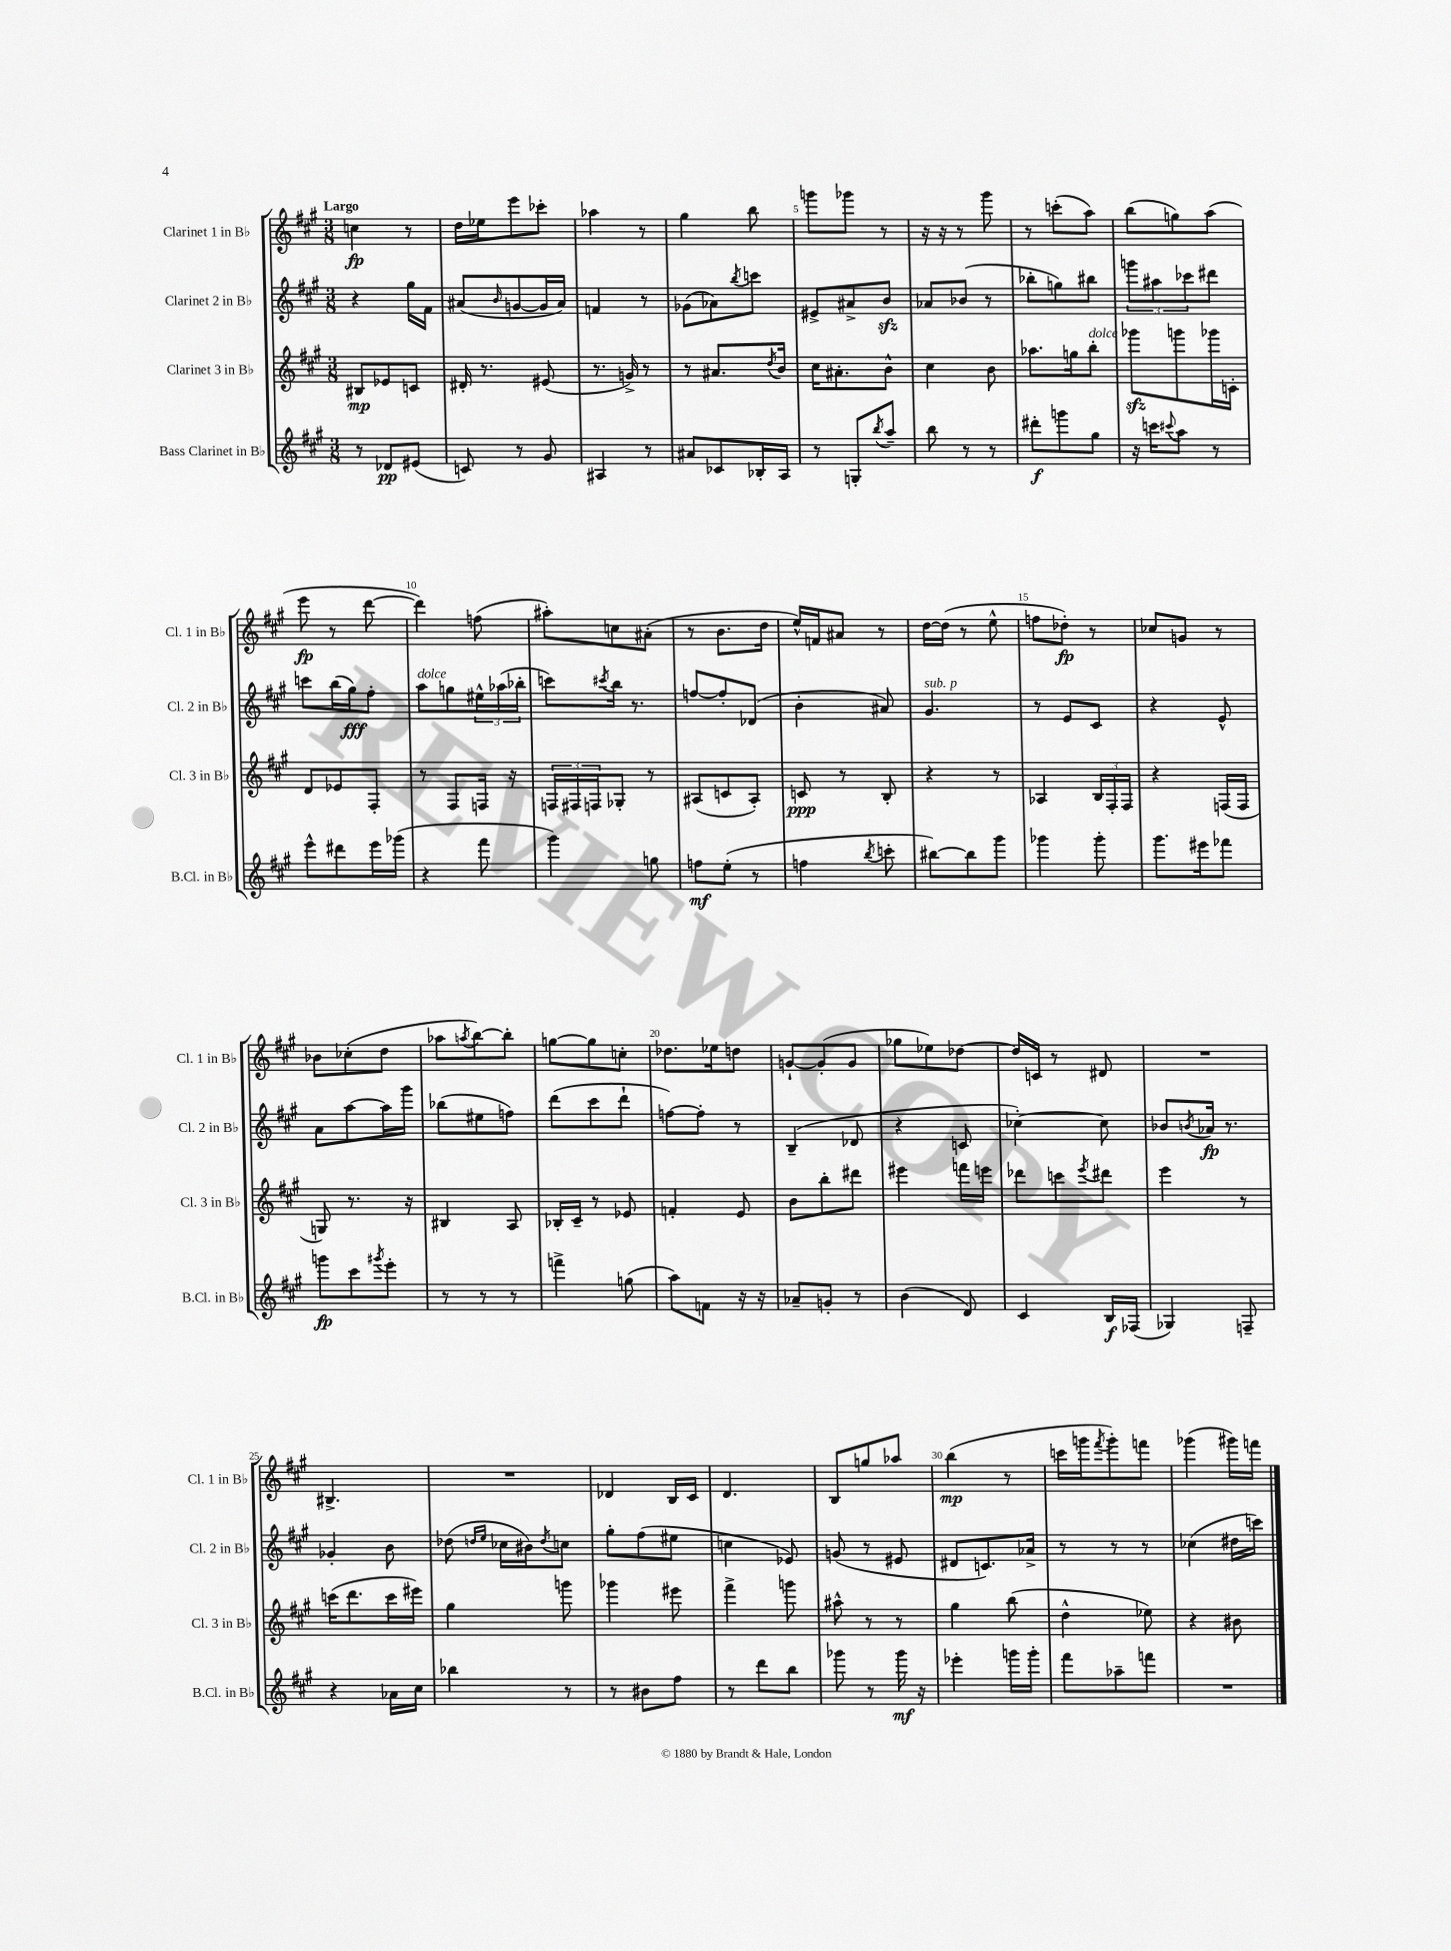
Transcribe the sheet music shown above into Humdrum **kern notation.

**kern	**dynam	**kern	**dynam	**kern	**dynam	**kern	**dynam
*part4	*part4	*part3	*part3	*part2	*part2	*part1	*part1
*staff4	*staff4	*staff3	*staff3	*staff2	*staff2	*staff1	*staff1
*I"Bass Clarinet in B♭	*	*I"Clarinet 3 in B♭	*	*I"Clarinet 2 in B♭	*	*I"Clarinet 1 in B♭	*
*I'B.Cl. in B♭	*	*I'Cl. 3 in B♭	*	*I'Cl. 2 in B♭	*	*I'Cl. 1 in B♭	*
*clefG2	*	*clefG2	*	*clefG2	*	*clefG2	*
*k[f#c#g#]	*	*k[f#c#g#]	*	*k[f#c#g#]	*	*k[f#c#g#]	*
*M3/8	*	*M3/8	*	*M3/8	*	*M3/8	*
=1	=1	=1	=1	=1	=1	=1	=1
!	!	!	!	!	!	!LO:TX:a:B:t=Largo	!
8r	.	8B#X/L	mp	4r	.	4ccn\	fp
8d-X/L	pp	8e-X/	.	.	.	.	.
(8e#X/J	.	8cn/J	.	16gg#\LL	.	8r	.
.	.	.	.	16f#\JJ	.	.	.
=2	=2	=2	=2	=2	=2	=2	=2
8cn/)	.	16d#X'/	.	(8a#X/L	.	16dd\LL	.
.	.	8.r	.	.	.	16ee-X\J	.
.	.	.	.	16qqb/	.	.	.
8r	.	.	.	[8gn/	.	8eee\	.
8g#/	.	(8e#X/	.	16g/L]	.	8ccc-X'\J	.
.	.	.	.	16a#/JJ)	.	.	.
=3	=3	=3	=3	=3	=3	=3	=3
4A#X/	.	8.r	.	4fn/	.	4aa-X\	.
.	.	16gn^/)	.	.	.	.	.
8r	.	8r	.	8r	.	8r	.
=4	=4	=4	=4	=4	=4	=4	=4
8a#X/L	.	8r	.	(8g-X\L	.	4gg#\	.
8c-X/	.	8.a#X/L	.	8a-X\)	.	.	.
.	.	.	.	8qbb/	.	.	.
16B-X'/L	.	.	.	8cccn\J	.	8bb\	.
.	.	8qdd/	.	.	.	.	.
16A/JJ	.	16b/Jk	.	.	.	.	.
=5	=5	=5	=5	=5	=5	=5	=5
8r	.	16cc#\KL	.	8e#X^/L	.	8gggn\L	.
.	.	8.a#X'\	.	.	.	.	.
8Gn'/L	.	.	.	8a#X^/	.	8ggg-X\J	.
8qbb/	.	.	.	.	.	.	.
8aa~/J	.	8b^^\J	.	8bzz/J	.	8r	.
=6	=6	=6	=6	=6	=6	=6	=6
8bb\	.	4cc#\	.	8a-X/L	.	16r	.
.	.	.	.	.	.	16r	.
8r	.	.	.	(8b-X/J	.	8r	.
8r	.	8b\	.	8r	.	8ggg#\	.
=7	=7	=7	=7	=7	=7	=7	=7
8ddd#X'\L	f	8.aa-X\L	.	8bb-X'\L	.	8r	.
8gggn\	.	.	.	8ggn\)	.	(8cccn'\L	.
.	.	16ggn\k	.	.	.	.	.
!	!	!LO:TX:a:i:t=dolce	!	!	!	!	!
8gg#\J	.	8bb'\J	.	8bb#X\J	.	8aa\J)	.
=8	=8	=8	=8	=8	=8	=8	=8
16r	.	8ggg-Xzz\L	.	12gggn\L	.	(8bb\L	.
16cccn\KL	.	.	.	.	.	.	.
.	.	.	.	12aa#X\	.	.	.
8qqccc#X/	.	.	.	.	.	.	.
8aa\J	.	8gggn\	.	.	.	8ggn\)	.
.	.	.	.	12ccc-X\	.	.	.
8r	.	16ggg-X\L	.	8ddd#X\J	.	(8aa\J	.
.	.	16cn'\JJ	.	.	.	.	.
!!LO:LB:g=z
=9	=9	=9	=9	=9	=9	=9	=9
8eee^^\L	.	8d/L	.	8cccn\L	.	8eee\	fp
8ddd#X\	.	8e-X/	.	(16bb\L	.	8r	.
.	.	.	.	16gg#\J)	fff	.	.
16eee\L	.	8F#'/J	.	8ff#'\J	.	[8ddd\	.
(16ggg-X\JJ	.	.	.	.	.	.	.
=10	=10	=10	=10	=10	=10	=10	=10
!	!	!	!	!LO:TX:a:i:t=dolce	!	!	!
4r	.	8r	.	8aa\L	.	4ddd\])	.
.	.	8F#/L	.	8ggn\	.	.	.
8fff#\	.	16Fn/Jk	.	24ee#X^^\L	.	(8ffn\	.
.	.	.	.	(24aa-X\	.	.	.
.	.	16r	.	.	.	.	.
.	.	.	.	24bb-X'\JJ	.	.	.
=11	=11	=11	=11	=11	=11	=11	=11
4ggg#\)	.	24Fn/LL	.	8cccn\L)	.	8aa#X'\L)	.
.	.	24F#X/	.	.	.	.	.
.	.	24Fn/J	.	.	.	.	.
.	.	.	.	8qccc#X/	.	.	.
.	.	8G-X'/J	.	16bb\Jk	.	8ccn\	.
.	.	.	.	8.r	.	.	.
8ggn\	.	8r	.	.	.	(8a#X'\J	.
=12	=12	=12	=12	=12	=12	=12	=12
8ffn\L	mf	(8A#X/L	.	[8ffn/L	.	8r	.
(8ee'\J	.	8cn/	.	8ff'/]	.	8.b\L	.
8r	.	8A#'/J)	.	(8d-X/J	.	.	.
.	.	.	.	.	.	16dd\Jk	.
=13	=13	=13	=13	=13	=13	=13	=13
4ffn\	.	8cn/	ppp	4b'\	.	16ee^^/LL)	.
.	.	.	.	.	.	16fn/J	.
.	.	8r	.	.	.	8a#X/J	.
8qbb/	.	.	.	.	.	.	.
8cccn'\	.	8B'/	.	8a#X/)	.	8r	.
=14	=14	=14	=14	=14	=14	=14	=14
!	!	!	!	!LO:TX:a:i:t=sub. p	!	!	!
[8bb#X\L)	.	4r	.	4.g#/	.	[16dd\LL	.
.	.	.	.	.	.	(16dd\JJ]	.
8bb#\]	.	.	.	.	.	8r	.
8ggg#\J	.	8r	.	.	.	8ee^^\	.
=15	=15	=15	=15	=15	=15	=15	=15
4ggg-X\	.	4A-X/	.	8r	.	8ffn\L	.
.	.	.	.	8e/L	.	8dd-X'\J)	fp
8ggg-'\	.	24B/LL	.	8c#/J	.	8r	.
.	.	24F#'/	.	.	.	.	.
.	.	24F#/JJ	.	.	.	.	.
=16	=16	=16	=16	=16	=16	=16	=16
8.ggg#\L	.	4r	.	4r	.	8cc-X/L	.
.	.	.	.	.	.	8gn/J	.
16eee#X\k	.	.	.	.	.	.	.
8fff-X\J	.	(16Fn/LL	.	8e^^/	.	8r	.
.	.	16F/JJ	.	.	.	.	.
!!LO:LB:g=z
=17	=17	=17	=17	=17	=17	=17	=17
8gggn\L	fp	8Gn/)	.	8a\L	.	8b-X\L	.
8ccc#\	.	8.r	.	[8aa\	.	(8cc-X'\	.
8qggg#X/	.	.	.	.	.	.	.
8eee'\J	.	.	.	16aa\L]	.	8dd\J	.
.	.	16r	.	16ggg#\JJ	.	.	.
=18	=18	=18	=18	=18	=18	=18	=18
8r	.	4B#X/	.	(8bb-X\L	.	8aa-X\L	.
.	.	.	.	.	.	8qaan/	.
8r	.	.	.	8ee#X\	.	[8bb\)	.
8r	.	8A/	.	8ffn\J)	.	8bb'\J]	.
=19	=19	=19	=19	=19	=19	=19	=19
4fffn^\	.	16B-X'/LL	.	(8ddd\L	.	[8ggn\L	.
.	.	16c#~/JJ	.	.	.	.	.
.	.	8r	.	8ccc#\	.	8gg\]	.
(8ggn\	.	8e-X/	.	8ddd`\J	.	8ccn'\J	.
=20	=20	=20	=20	=20	=20	=20	=20
8aa\L)	.	4fn'/	.	[8ffn\L)	.	8.dd-X\L	.
8fn\J	.	.	.	8ff'\J]	.	.	.
.	.	.	.	.	.	16ee-X\k	.
16r	.	8e/	.	8r	.	8ddn\J	.
16r	.	.	.	.	.	.	.
=21	=21	=21	=21	=21	=21	=21	=21
8a-X~/L	.	8b\L	.	(4B~/	.	[8gn`/L	.
8gn'/J	.	8bb'\	.	.	.	(8g'/]	.
8r	.	8ddd#X\J	.	8d-X/	.	8g/J	.
=22	=22	=22	=22	=22	=22	=22	=22
(4b\	.	4eee#X\	.	4r	.	8gg-X\L	.
.	.	.	.	.	.	8ee-X\)	.
8d/)	.	16fffn\LL	.	8cn/	.	[8dd-X\J	.
.	.	16eeen\JJ	.	.	.	.	.
=23	=23	=23	=23	=23	=23	=23	=23
4c#/	.	8ddd-X\L	.	[4cc-X'\)	.	16dd-/LL]	.
.	.	.	.	.	.	16cn/JJ	.
.	.	8cccn\	.	.	.	8r	.
.	.	8qeee/	.	.	.	.	.
16B/LL	f	8ddd#X\J	.	8cc-\]	.	8d#X/	.
(16F-X/JJ	.	.	.	.	.	.	.
=24	=24	=24	=24	=24	=24	=24	=24
4G-X/)	.	4eee\	.	8b-X/L	.	4.r	.
.	.	.	.	8qbn/	.	.	.
.	.	.	.	16a-X/Jk	fp	.	.
.	.	.	.	8.r	.	.	.
8Fn~/	.	8r	.	.	.	.	.
!!LO:LB:g=z
=25	=25	=25	=25	=25	=25	=25	=25
4r	.	(16cccn\KL	.	4g-X'/	.	4.B#X^/	.
.	.	8.ddd\	.	.	.	.	.
16a-X\LL	.	16ccc\L	.	8b\	.	.	.
16cc#\JJ	.	16eee#X\JJ)	.	.	.	.	.
=26	=26	=26	=26	=26	=26	=26	=26
4bb-X\	.	4gg#\	.	(8dd-X\	.	4.r	.
.	.	.	.	16qqddn/LL	.	.	.
.	.	.	.	16qqee/JJ	.	.	.
.	.	.	.	16cc-X\LL	.	.	.
.	.	.	.	16b#X\J)	.	.	.
.	.	.	.	8qdd/	.	.	.
8r	.	8gggn\	.	8ccn\J	.	.	.
=27	=27	=27	=27	=27	=27	=27	=27
8r	.	4ggg-X\	.	8gg#'\L	.	4d-X/	.
8b#X\L	.	.	.	(8ff#\	.	.	.
8ff#\J	.	8eee#X\	.	8ee#X\J	.	16B/LL	.
.	.	.	.	.	.	16c#/JJ	.
=28	=28	=28	=28	=28	=28	=28	=28
8r	.	4fff#^\	.	4ccn\	.	4.d/	.
8ddd\L	.	.	.	.	.	.	.
8bb\J	.	8gggn\	.	8e-X/)	.	.	.
=29	=29	=29	=29	=29	=29	=29	=29
8ggg-X\	.	8aa#X^^\	.	(8gn/	.	8B/L	.
8r	.	8r	.	8r	.	8ggn/	.
16ggg-\	mf	8r	.	8e#X/	.	8aa-X/J	.
16r	.	.	.	.	.	.	.
=30	=30	=30	=30	=30	=30	=30	=30
4eee-X'\	.	4gg#\	.	8d#X/L	.	(4bb\	mp
.	.	.	.	8.cn/)	.	.	.
16gggn\LL	.	(8bb\	.	.	.	8r	.
16ggg'\JJ	.	.	.	16a-X^/Jk	.	.	.
=31	=31	=31	=31	=31	=31	=31	=31
8fff#\L	.	4dd^^\	.	8r	.	16cccn\LL	.
.	.	.	.	.	.	16gggn\J	.
.	.	.	.	.	.	8qfff#/	.
8aa-X~\	.	.	.	8r	.	8ggg'\)	.
8fffn\J	.	8ee-X\)	.	8r	.	8fffn\J	.
=32	=32	=32	=32	=32	=32	=32	=32
4.r	.	4r	.	(4cc-X\	.	(4ggg-X\	.
.	.	8b#X\	.	16dd#X\LL	.	16ggg#X\LL)	.
.	.	.	.	16cccn\JJ)	.	16fffn\JJ	.
==	==	==	==	==	==	==	==
*-	*-	*-	*-	*-	*-	*-	*-
